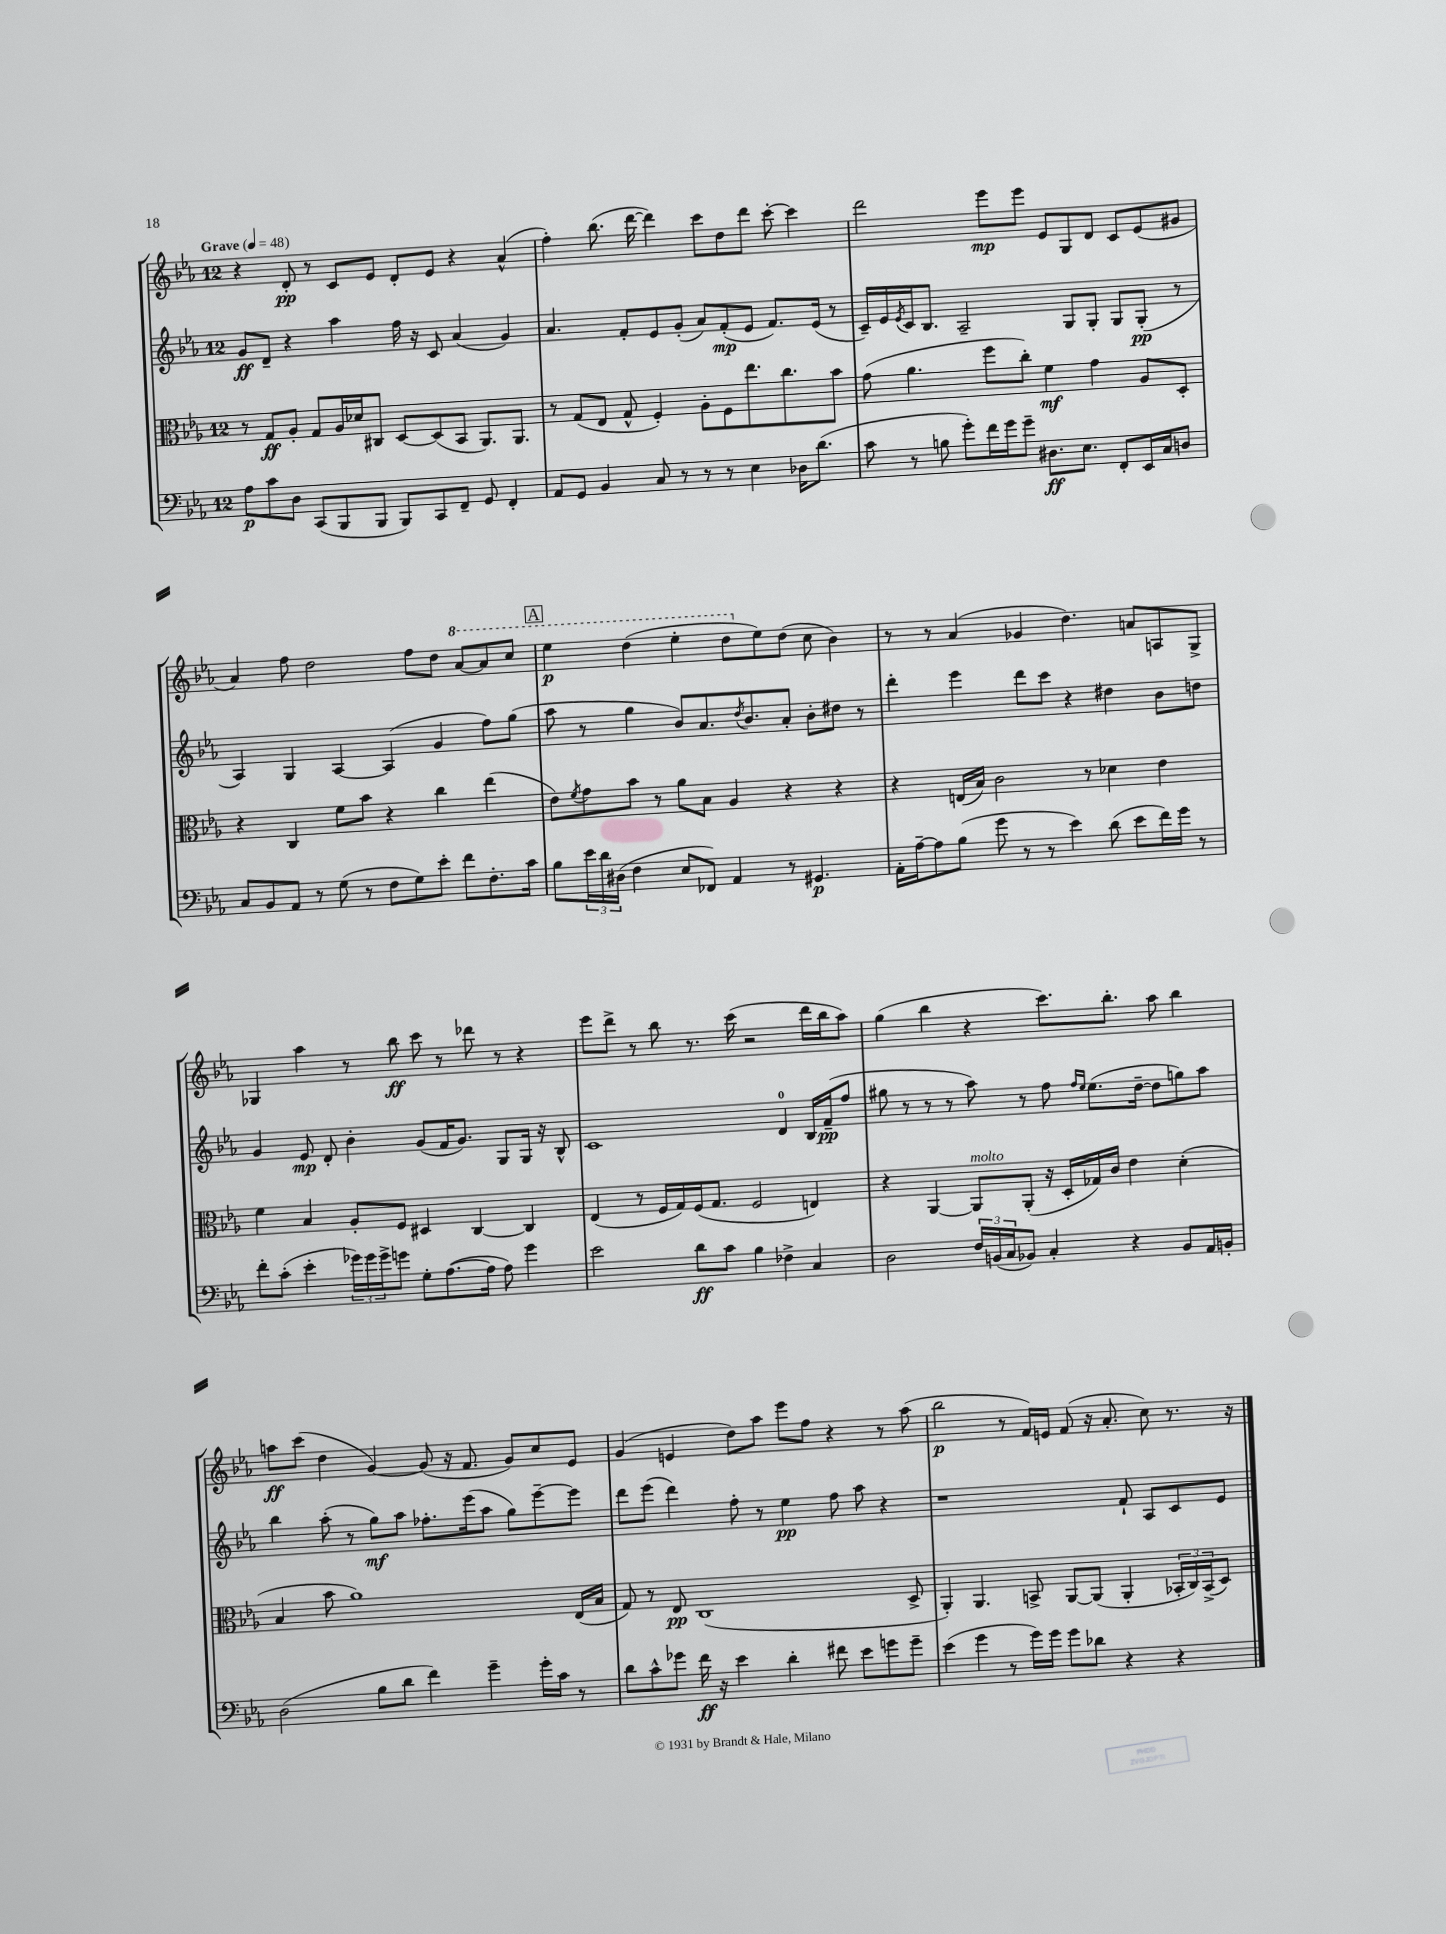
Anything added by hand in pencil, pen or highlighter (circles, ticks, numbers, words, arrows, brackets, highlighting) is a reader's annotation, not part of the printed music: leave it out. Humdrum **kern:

**kern	**dynam	**kern	**dynam	**kern	**dynam	**kern	**dynam
*part4	*part4	*part3	*part3	*part2	*part2	*part1	*part1
*staff4	*staff4	*staff3	*staff3	*staff2	*staff2	*staff1	*staff1
*clefF4	*	*clefC3	*	*clefG2	*	*clefG2	*
*k[b-e-a-]	*	*k[b-e-a-]	*	*k[b-e-a-]	*	*k[b-e-a-]	*
*M12/8	*	*M12/8	*	*M12/8	*	*M12/8	*
*MM48	*	*MM48	*	*MM48	*	*MM48	*
=1	=1	=1	=1	=1	=1	=1	=1
!	!	!	!	!	!	!LO:TX:a:B:t=Grave	!
8A-\L	p	8r	.	8g/L	ff	4r	.
8c\	.	8G/L	ff	8d~/J	.	.	.
8D\J	.	8A-'/J	.	4r	.	8d'/	pp
(8CC/L	.	8G/L	.	.	.	8r	.
8BBB-/	.	16A-/L	.	4aa-\	.	8c/L	.
.	.	16d-X/J	.	.	.	.	.
8BBB-/J	.	8C#X/J	.	.	.	8e-/J	.
8BBB-/L)	.	[8D/L	.	16ff\	.	8d'/L	.
.	.	.	.	16r	.	.	.
8CC/	.	(8D/]	.	8c/	.	8e-/J	.
8FF~/J	.	8BB-/J	.	(4a-/	.	4r	.
8GG/	.	8.AA-/L)	.	.	.	.	.
4FF'/	.	.	.	4g/)	.	(4a-^^/	.
.	.	8.AA-/J	.	.	.	.	.
=2	=2	=2	=2	=2	=2	=2	=2
8AA-/L	.	8r	.	4.a-/	.	4ff'\)	.
8GG/J	.	(8G/L	.	.	.	.	.
4BB-/	.	8E-/J	.	.	.	(8.bb-\	.
.	.	8G^^/	.	8f'/L	.	.	.
.	.	.	.	.	.	[16ddd\	.
8C/	.	4F'/)	.	8e-/	.	4ddd\])	.
8r	.	.	.	(8g'/J	.	.	.
8r	.	8A-'\L	.	8a-/L)	.	8ccc\L	.
8r	.	8F\	.	(8f'/	mp	8dd\	.
4E-\	.	8.ee-\	.	8e-/J	.	8ddd\J	.
.	.	.	.	8.f/L)	.	[8ccc'\	.
.	.	8.cc\	.	.	.	.	.
16D-X\KL	.	.	.	.	.	4ccc\]	.
(8.d\J	.	.	.	(16e-/Jk	.	.	.
.	.	8b-\J	.	8r	.	.	.
=3	=3	=3	=3	=3	=3	=3	=3
8c\	.	(8g\	.	16c~/LL)	.	2ddd\	.
.	.	.	.	16e-/	.	.	.
.	.	.	.	8qe-/	.	.	.
8r	.	4.a-\	.	16c/J	.	.	.
.	.	.	.	8.B-/J	.	.	.
8Bn\	.	.	.	.	.	.	.
8g'\L)	.	.	.	2A-~/	.	.	.
16f\L	.	8ff\L	.	.	.	8eee-\L	mp
16g\J	.	.	.	.	.	.	.
8g~\J	.	8cc'\J)	.	.	.	8eee-\J	.
8.D#X\L	ff	4f\	mf	.	.	8e-/L	.
.	.	.	.	8G/L	.	8G/	.
8.E-\J	.	.	.	.	.	.	.
.	.	4g\	.	8G'/J	.	8d/J	.
8FF'/L	.	.	.	8G/L	.	8c/L	.
16EE-/L	.	8A-/L	.	(8G'/J	pp	(8e-/	.
16C/J	.	.	.	.	.	.	.
8Dn/J	.	8D'/J	.	8r	.	8g#X/J	.
!!LO:LB:g=z
=4	=4	=4	=4	=4	=4	=4	=4
8C/L	.	4r	.	4A-/)	.	4a-/)	.
8BB-/	.	.	.	.	.	.	.
8AA-/J	.	4C/	.	4G/	.	8ff\	.
8r	.	.	.	.	.	2dd\	.
(8G\	.	8f\L	.	[4A-/	.	.	.
8r	.	8b-\J	.	.	.	.	.
8F\L	.	4r	.	(4A-/]	.	.	.
8G\)	.	.	.	.	.	8ff\L	.
8e-'\J	.	4cc\	.	4g/	.	8dd\J	.
*	*	*	*	*	*	*8va	*
8f\L	.	.	.	.	.	[8aa-/L	.
8.F'\	.	(4ee-\	.	8ff\L)	.	8aa-/]	.
.	.	.	.	(8gg\J	.	8ccc/J	.
16c\Jk	.	.	.	.	.	.	.
!!LO:REH:place=s1:t=A
=5	=5	=5	=5	=5	=5	=5	=5
8B-\L	.	8e-\L)	.	8aa-\	.	4eee-\	p
.	.	8qf/	.	.	.	.	.
24e-\L	.	8g\	.	8r	.	.	.
24d\	.	.	.	.	.	.	.
(24D#X\JJ	.	.	.	.	.	.	.
4F\	.	8b-\J	.	4gg\	.	(4ddd\	.
.	.	8r	.	.	.	.	.
8E-/L	.	8a-\L	.	8b-/L)	.	4eee-'\	.
8FF-X/J)	.	8B-\J	.	8.a-/	.	.	.
4AA-/	.	4A-/	.	.	.	8ddd\L	.
.	.	.	.	8qdd/	.	.	.
.	.	.	.	8.b-/	.	.	.
*	*	*	*	*	*	*X8va	*
.	.	.	.	.	.	8ee-\)	.
8r	.	4r	.	8a-'/J	.	(8dd\J	.
4.GG#X/	p	.	.	8b-'\L	.	8cc\	.
.	.	4r	.	8dd#X\J	.	4b-\)	.
.	.	.	.	8r	.	.	.
=6	=6	=6	=6	=6	=6	=6	=6
16AA-'\LL	.	4r	.	4ddd'\	.	8r	.
[16A-~\J	.	.	.	.	.	.	.
8A-\]	.	.	.	.	.	8r	.
(8B-\J	.	(16En/LL	.	4eee-\	.	(4a-/	.
.	.	16B-/JJ)	.	.	.	.	.
8g\	.	2c\	.	.	.	.	.
8r	.	.	.	8ddd\L	.	4g-X/	.
8r	.	.	.	8ccc\J	.	.	.
4e-\)	.	.	.	4r	.	4.dd\)	.
.	.	8r	.	.	.	.	.
(8d\	.	4d-X\	.	4dd#X\	.	.	.
8e-\L	.	.	.	.	.	8an/L	.
16f\L)	.	4e-\	.	8b-\L	.	8An/	.
16g\JJ	.	.	.	.	.	.	.
8r	.	.	.	8ddn\J	.	8G^/J	.
!!LO:LB:g=z
=7	=7	=7	=7	=7	=7	=7	=7
8f'\L	.	4f\	.	4g/	.	4G-X/	.
(8c'\J	.	.	.	.	.	.	.
4e-'\	.	4B-/	.	8e-/	mp	4aa-\	.
.	.	.	.	8d'/	.	.	.
24g-X\LL)	.	8A-'/L	.	4b-'\	.	8r	.
24g-\	.	.	.	.	.	.	.
24g-^\J	.	.	.	.	.	.	.
8gn\J	.	8F/J	.	.	.	8bb-\	ff
8G'\L	.	4D#X/	.	(8g/L	.	8ccc\	.
([8.A-\	.	.	.	16f/K	.	8r	.
.	.	.	.	8.g/J)	.	.	.
.	.	[4C/	.	.	.	8ddd-X\	.
16A-\Jk]	.	.	.	.	.	.	.
8A-\)	.	.	.	8G/L	.	8r	.
4g\	.	4C/]	.	16G/Jk	.	4r	.
.	.	.	.	16r	.	.	.
.	.	.	.	8B-^^/	.	.	.
=8	=8	=8	=8	=8	=8	=8	=8
2e-\	.	(4E-/	.	1c	.	8eee-\L	.
.	.	.	.	.	.	8ddd^\J	.
.	.	8r	.	.	.	8r	.
.	.	16F/LL	.	.	.	8bb-\	.
.	.	16G/)	.	.	.	.	.
8d\L	ff	(16F/J	.	.	.	8.r	.
.	.	8.G/J	.	.	.	.	.
8c\J	.	.	.	.	.	.	.
.	.	.	.	.	.	(16ccc\	.
4B-\	.	2F/	.	.	.	2r	.
4F-X^\	.	.	.	4d/	.	.	.
4C/	.	4En/)	.	16B-/LL	.	16ddd\LL	.
.	.	.	.	(16f~/J	pp	16bb-\J	.
.	.	.	.	8ff/J	.	8aa-\J)	.
=9	=9	=9	=9	=9	=9	=9	=9
2D\	.	4r	.	8gg#X\	.	(4gg\	.
.	.	.	.	8r	.	.	.
.	.	[4AA-/	.	8r	.	4bb-\	.
.	.	.	.	8r	.	.	.
!	!	!LO:TX:a:i:t=molto	!	!	!	!	!
24F/LL	.	8AA-/L]	.	8aa-\)	.	4r	.
(24BBn/	.	.	.	.	.	.	.
24C/J	.	.	.	.	.	.	.
8BB-X/J)	.	(8AA-'/J	.	8r	.	.	.
4C'/	.	16r	.	8ff\	.	8.ccc\L)	.
.	.	16D'/LL	.	.	.	.	.
.	.	.	.	16qqff/LL	.	.	.
.	.	.	.	16qqee-/JJ	.	.	.
.	.	16G-X/)	.	(8.ee-\L	.	.	.
.	.	16c/JJ	.	.	.	8.bb-'\J	.
4r	.	4e-\	.	.	.	.	.
.	.	.	.	[16dd~\Jk	.	.	.
.	.	.	.	8dd\L]	.	8aa-\	.
8BB-/L	.	(4d'\	.	8ggn\)	.	4bb-\	.
16AA-/L	.	.	.	8aa-\J	.	.	.
16BBn'/JJ	.	.	.	.	.	.	.
!!LO:LB:g=z
=10	=10	=10	=10	=10	=10	=10	=10
(2D\	.	4B-/	.	4bb-\	.	8aan\L	ff
.	.	.	.	.	.	(8ccc\J	.
.	.	8b-\	.	(8aa-'\	.	4dd\	.
.	.	1a-)	.	8r	.	.	.
8B-\L	.	.	.	8gg\L)	mf	[4g/)	.
8d\J	.	.	.	8aa-\J	.	.	.
4f\)	.	.	.	8.ff-X'\L	.	(8g/]	.
.	.	.	.	.	.	16r	.
.	.	.	.	(16eee-\k	.	8.f/	.
4g~\	.	.	.	8aa-\J	.	.	.
.	.	.	.	8gg\L)	.	8g/L)	.
16g'\LL	.	.	.	[8eee-~\	.	8cc/	.
16c\JJ	.	.	.	.	.	.	.
8r	.	(16E-/LL	.	8eee-\J]	.	8e-/J	.
.	.	16B-/JJ	.	.	.	.	.
=11	=11	=11	=11	=11	=11	=11	=11
8d\L	.	8G/)	.	8ddd\L	.	(4g/	.
8c^^\	.	8r	.	(8eee-\J	.	.	.
8g-X\J	.	8E-/	pp	4ddd\)	.	4en/	.
16f\	ff	(1C	.	.	.	.	.
16r	.	.	.	.	.	.	.
4e-\	.	.	.	8ff'\	.	8dd\L)	.
.	.	.	.	8r	.	8aa-\J	.
4d'\	.	.	.	4ee-\	pp	8eee-\L	.
.	.	.	.	.	.	8ff\J	.
8f#X\	.	.	.	8ff\	.	4r	.
8e-\L	.	.	.	8aa-\	.	.	.
8gn\	.	.	.	4r	.	8r	.
8g~\J	.	8D^/	.	.	.	(8aa-\	.
=12	=12	=12	=12	=12	=12	=12	=12
(4e-\	.	4AA-'/)	.	1r	.	2bb-\	p
4g\	.	4.AA-/	.	.	.	.	.
8r	.	.	.	.	.	8r	.
16g\LL)	.	8BBn^/	.	.	.	16f/LL)	.
16g\JJ	.	.	.	.	.	16en/JJ	.
8g\L	.	[8AA-/L	.	.	.	(8f/	.
8d-X\J	.	(8AA-/J]	.	.	.	16r	.
.	.	.	.	.	.	8.a-'/	.
4r	.	4AA-'/	.	8f`/	.	.	.
.	.	.	.	8A-/L	.	8cc\)	.
4r	.	24BB-X'/LL	.	8c/	.	8.r	.
.	.	24C/)	.	.	.	.	.
.	.	(24BB-^/J	.	.	.	.	.
.	.	8D/J)	.	8e-/J	.	.	.
.	.	.	.	.	.	16r	.
==	==	==	==	==	==	==	==
*-	*-	*-	*-	*-	*-	*-	*-
